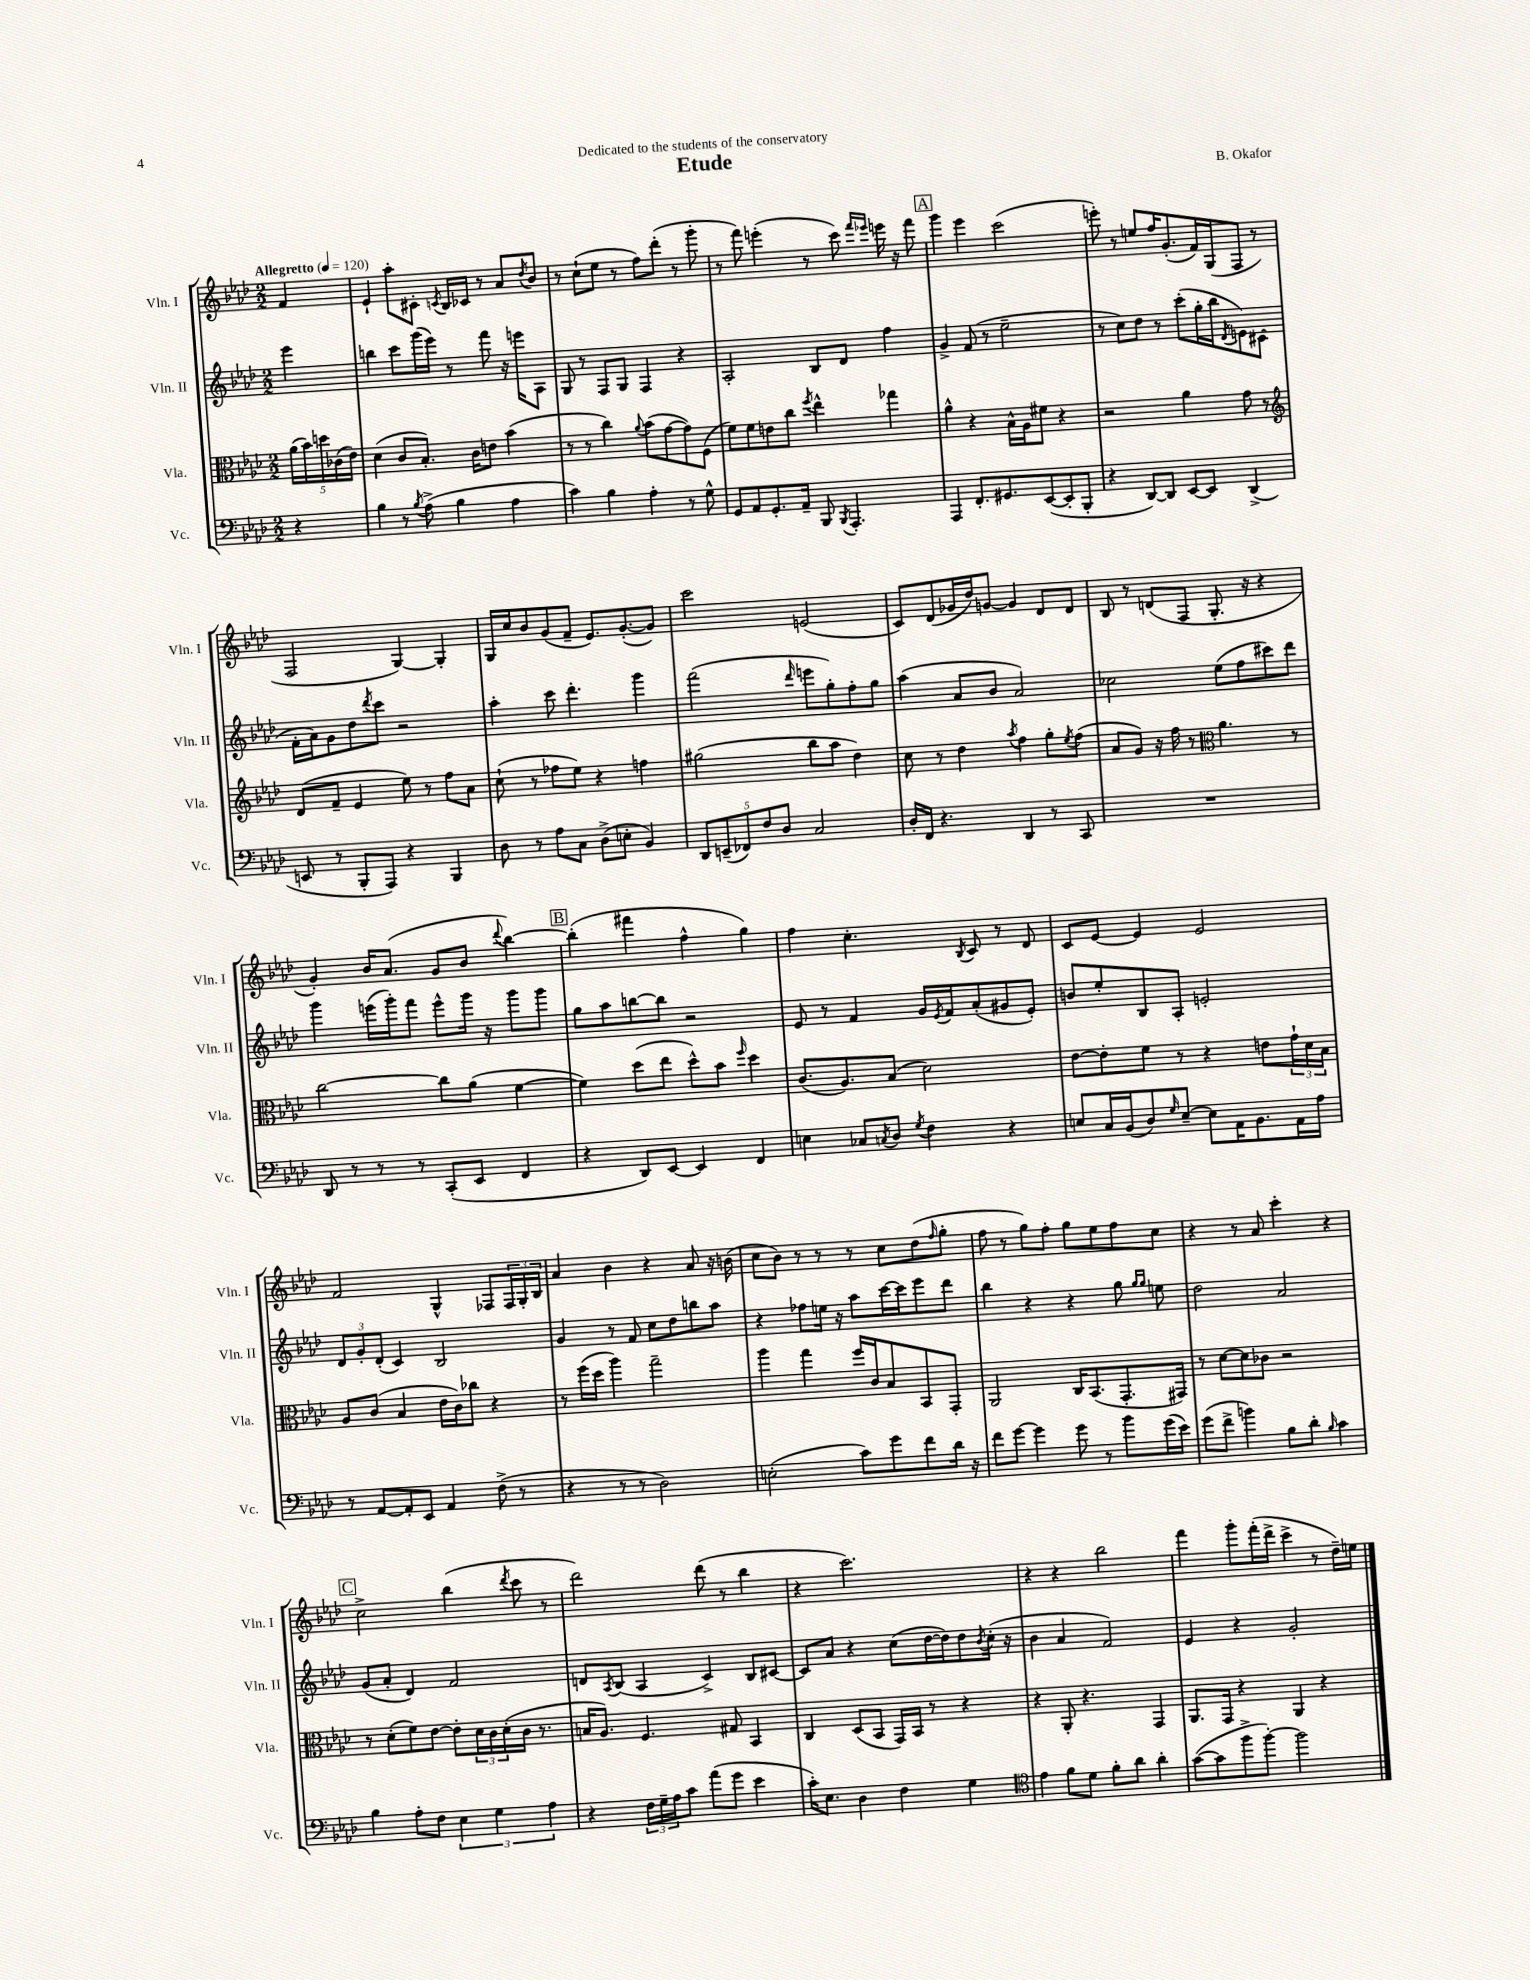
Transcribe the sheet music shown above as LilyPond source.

\header { title = "Etude" composer = "B. Okafor" dedication = "Dedicated to the students of the conservatory" }
<<
\new StaffGroup <<
\new Staff = "s0" \with { instrumentName = "Vln. I" shortInstrumentName = "Vln. I" } {
    \clef treble \key aes \major \numericTimeSignature \time 2/2 \partial 4 \tempo "Allegretto" 4 = 120
    f'4 |
    ees'4-! aes''8-. cis'8-. \acciaccatura { c'8 } bes16 ces'16 r8 aes'8 \acciaccatura { des''8 } bes'8 |
    r8 c''8-!( ees''8 r8 f''8) des'''8-.( r8 g'''8-. |
    r8 f'''8) e'''4-.( r8 c'''8) \grace { f'''16 ees'''16 } e'''16 r16 f'''8 |
    \mark \markup { \box "A" } g'''4 ees'''4 c'''2( |
    e'''8-.) r8 e''8 f''16 g'8.-.( f'16) g16( f8 r8 |
    f2 g4~) g4-. |
    g16 c''16 bes'8 g'8( f'8-- ees'8.) g'8.~-.( g'8) |
    c'''2 e'2( |
    c'8) des'8( ges'16 des''16) g'8~ g'4 des'8 des'8 |
    bes8 r8 d'8( f8 g8.-. r16 r4 |
    g'4-.) bes'16 aes'8.( g'8 bes'8 \appoggiatura { des'''8 } bes''4~) |
    \mark \markup { \box "B" } bes''4-.( fis'''4 f''4-^ g''4) |
    f''4 c''4.-. \acciaccatura { bes8 } c'8 r8 des'8 |
    c'8 ees'8~ ees'4 ees'2 |
    f'2 g4-^ fes8 \tuplet 3/2 { fes16 g16-. bes16 } |
    aes'4 bes'4 r4 aes'8 r16 b'16( |
    c''8 bes'8) r8 r8 r8 c''8 des''8( \grace { f''16 } g''8-. |
    f''8 r8 g''8) f''8-. g''8 ees''8 f''8 c''8 |
    r4 r8 aes'8 c'''4-. r4 |
    \mark \markup { \box "C" } c''2-> bes''4( \acciaccatura { des'''8 } c'''8 r8 |
    des'''2) des'''8( r8 bes''4 |
    r4 c'''2.) |
    r4 r4 bes''2 |
    f'''4 g'''8-. f'''16-.( des'''16-> c'''4-> r8 des''16--) e''16 \bar "|." |
}
\new Staff = "s1" \with { instrumentName = "Vln. II" shortInstrumentName = "Vln. II" } {
    \clef treble \key aes \major \numericTimeSignature \time 2/2 \partial 4
    ees'''4 |
    b''4 c'''8 g'''16( ees'''16) r8 f'''8 r16 e'''16 aes8 |
    g8 r8 f8 g8 f4 r4 |
    aes2-. bes8 des'8 f''4 |
    \mark \markup { \box "A" } g'4-> f'8( r8 ees''2-- |
    r8 c''8) des''8 r8 c'''8-.( g''16-. bes''16 \acciaccatura { des'8 } e'8) cis'8( |
    f'16-. aes'16) g'8 des''8 \acciaccatura { des'''8 } c'''8 r2 |
    aes''4-. c'''8 des'''4.-. g'''4 |
    f'''2( \grace { des'''16 } e'''8 g''8-.) f''8-. g''8 |
    aes''4( aes'8 bes'8 aes'2) |
    ces''2 ees''8( f''8 cis'''8) des'''8 |
    g'''4 e'''16( g'''16-.) f'''8 e'''8-^ g'''16 r16 g'''8 g'''8 |
    \mark \markup { \box "B" } g''8 aes''8 b''8~ b''8 r2 |
    ees'8 r8 f'4 g'16 \acciaccatura { ees'8 } f'16 aes'8-.( gis'8 ees'8-.) |
    b'8 ees''8-. bes8 aes8-. e'2-. |
    \tuplet 3/2 { des'8 g'8-. des'8-.( } c'4) bes2 |
    g'4 r8 f'8 c''8 des''8 b''8 aes''8 |
    r4 fes''8 e''16 r16 aes''8 c'''16~ c'''16 ees'''8 des'''8 |
    bes''4 r4 r4 g''8 \grace { g''16 g''16 } e''8 |
    des''2 aes'2 |
    \mark \markup { \box "C" } g'8( aes'8-. des'4) f'2 |
    d'8 \acciaccatura { aes8 } bes8( aes4 c'4->) bes8 cis'8~ |
    cis'8 aes'8 r4 c''8( des''16~ des''16) des''8 \acciaccatura { bes'8 } c''16-.( r16 |
    bes'4 aes'4 f'2) |
    ees'4 r4 g'2-. \bar "|." |
}
\new Staff = "s2" \with { instrumentName = "Vla." shortInstrumentName = "Vla." } {
    \clef alto \key aes \major \numericTimeSignature \time 2/2 \partial 4
    \tuplet 5/4 { aes'16( bes'16) d''16 ces'16( ees'16) } |
    des'4( c'8 bes8.-.) c'16 e'8 bes'4( |
    r8 r8 c''4) \appoggiatura { aes'8 } bes'8( g'8~ g'8) f8( |
    f'8) f'8 e'8 c''8 \acciaccatura { f''8 } ees''4-^ ges''4 |
    \mark \markup { \box "A" } aes'4-^ r4 bes16-^ aes16 fis'8 r4 |
    r2 aes'4 g'8 r8 |
    \clef treble des'8( f'8-- ees'4 ees''8) r8 f''8 aes'8 |
    c''8-!( r8 fes''8 ees''8) r4 f''4 |
    gis''2( bes''8 aes''8 des''4) |
    c''8 r8 des''4 \acciaccatura { aes''8 } f''4 g''8-. \acciaccatura { ees''8 } f''8( |
    aes'8 g'8) r16 f''16 r8 \clef alto aes'4. r8 |
    c''2~ c''8 aes'8( f'4~ |
    \mark \markup { \box "B" } f'4) des''8( ees''8 des''8-^) bes'8 \grace { f''16 } des''4 |
    c'8.( aes8.) bes8( des'2) |
    ees'8~ ees'8-. f'8 r8 r4 e'8 \tuplet 3/2 { g'16-! des'16 bes16 } |
    aes8 c'8( bes4 ees'16 c'16) ces''8 r4 |
    r8 f''16( des''16 aes''4) g''2-- |
    aes''4 g''4 f''16 c'16 bes8 bes,8 g,8-. |
    aes,2 c16 bes,8.( g,8.-. gis,16) |
    r8 des'8~ des'8 ces'8 r2 |
    \mark \markup { \box "C" } r8 des'8-.( f'8) ees'8~ ees'8-. \tuplet 3/2 { des'16 c'16 des'16-.( } c'16 r8. |
    b16 aes8.) f4. gis8 bes,4 |
    c4 des8( bes,8 g,16) bes,16 r8 r4 |
    r4 aes,8-. r4. g,4 |
    aes,8. g,16 r4 aes,4 r4 \bar "|." |
}
\new Staff = "s3" \with { instrumentName = "Vc." shortInstrumentName = "Vc." } {
    \clef bass \key aes \major \numericTimeSignature \time 2/2 \partial 4
    r4 |
    bes4 r8 \acciaccatura { bes8 } aes8->( bes4 aes4 |
    c'4) bes4 aes4-. r8 g8-^ |
    g,8 aes,8 g,8.-. aes,16-- bes,,8 \acciaccatura { bes,,8 } aes,,4.-. |
    \mark \markup { \box "A" } aes,,4 f,8.-. gis,8. ees,8~( ees,8-. bes,,8-. |
    r4 des,8~) des,8 ees,8~ ees,8 des,4->( |
    e,8 r8 bes,,8-. aes,,8) r4 bes,,4 |
    des8 r8 aes8 c8 des8->( e8-. bes,4) |
    \tuplet 5/4 { des,8 e,8--( fes,8) f8 des8 } c2 |
    des16-. f,16 r4. des,4 r8 c,8 |
    R1 |
    des,8 r8 r8 r8 c,8-.( ees,8 f,4 |
    \mark \markup { \box "B" } r4 des,8) ees,8~ ees,4 f,4 |
    e4 ces8 \acciaccatura { c8 } des8 \acciaccatura { g8 } f4 r4 |
    e8 c16 bes,16( des8) \grace { g16 } e8~-- e8 aes,16 bes,8. aes,16 aes16 |
    r8 aes,8~ aes,8-. ees,8 aes,4 f8->( r8 |
    r4 r8 r8 des2) |
    e2-.( c'8) g'8 f'8 des'16 r16 |
    f'8 g'8~ g'4 g'8 r8 bes'8 g'16( ees'16) |
    g'8( f'8-> b'4) bes8 des'8-. \grace { bes16 } c'4 |
    \mark \markup { \box "C" } bes4 aes8-. f8 \tuplet 3/2 { ees4 g4 aes4 } |
    r4 \tuplet 3/2 { f16 g16-- aes16 } c'8 aes'8( g'8 ees'4 |
    c'16-.) ees8. des4 f4 g4 |
    \clef tenor ees'4 f'8 des'8 f'8-. aes'8 aes'4-. |
    g'8~( g'8 f''8-> f''8~-.) f''2 \bar "|." |
}
>>
>>
\layout { \context { \Score \remove "Bar_number_engraver" } }
